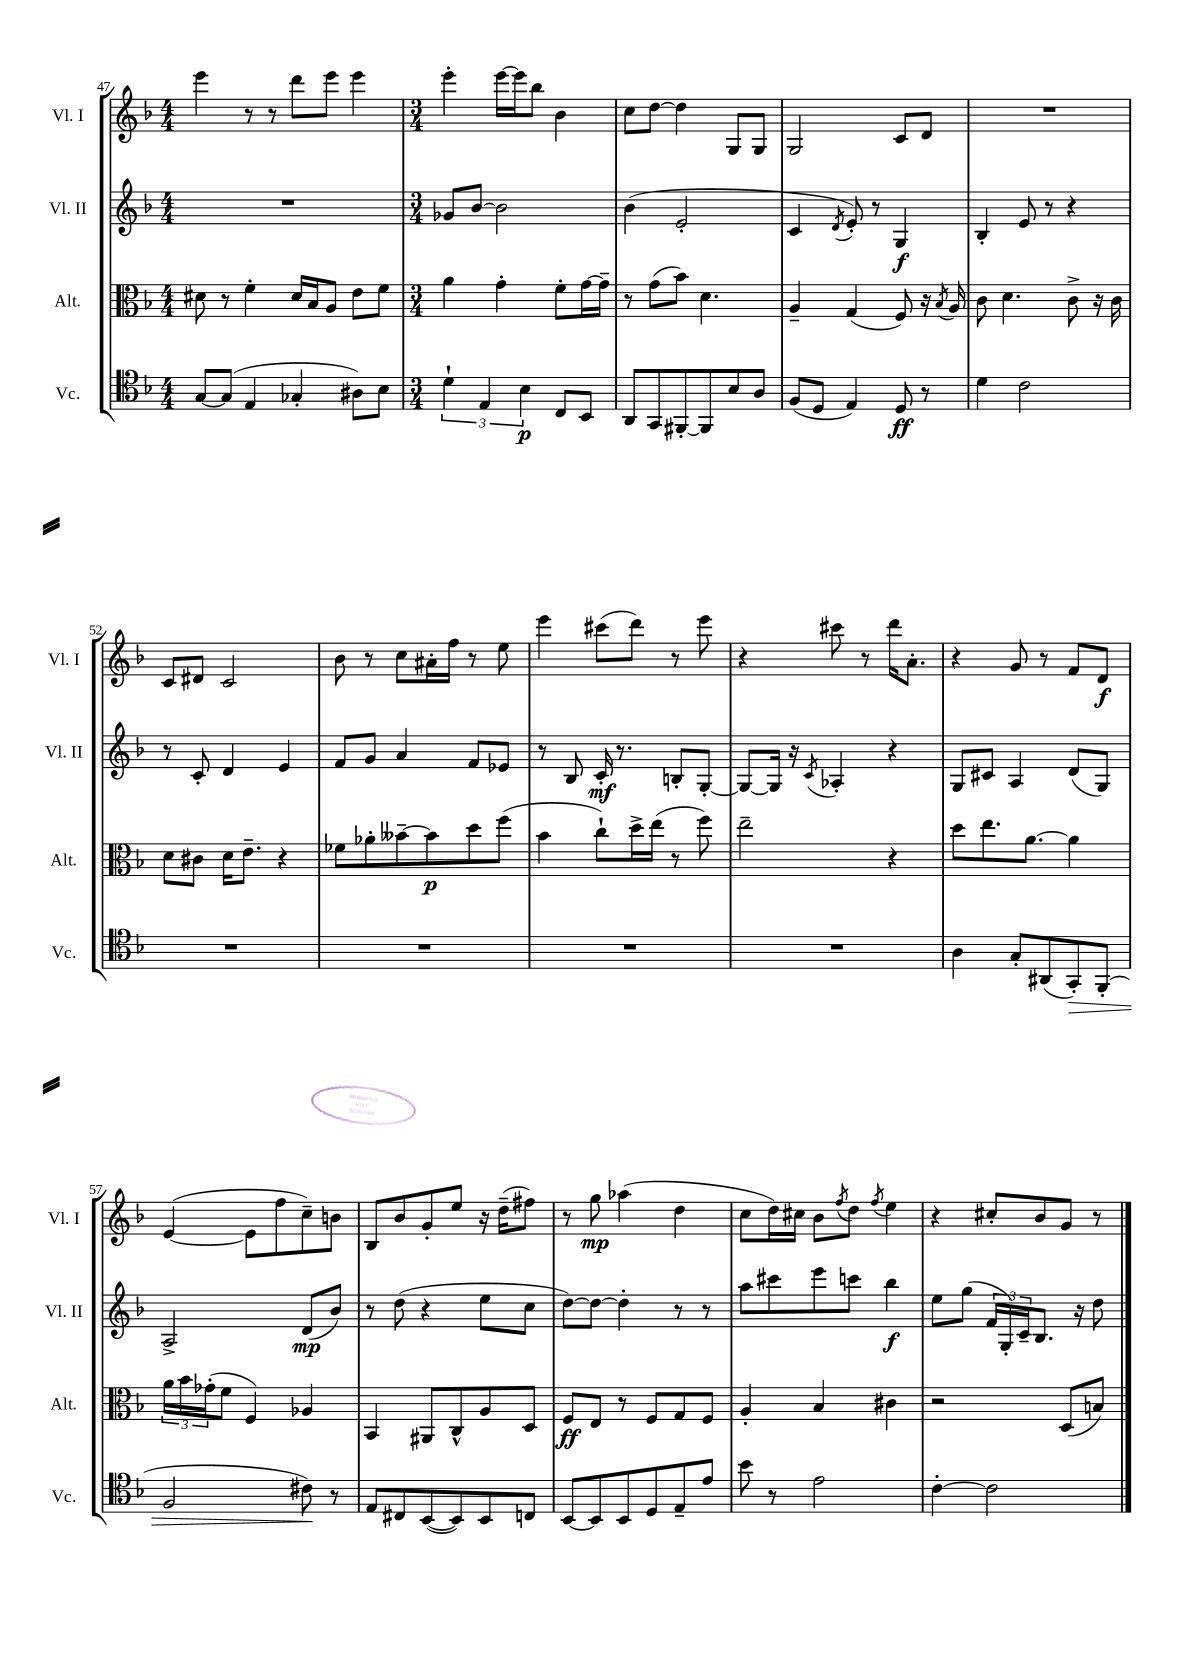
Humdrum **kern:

**kern	**kern	**kern	**kern
*staff4	*staff3	*staff2	*staff1
*clefC4	*clefC3	*clefG2	*clefG2
*k[b-]	*k[b-]	*k[b-]	*k[b-]
*M4/4	*M4/4	*M4/4	*M4/4
[8G/L	8d#\	1r	4eee\
(8G/]J	8r	.	.
4E/	4f'\	.	8r
.	.	.	8r
4G-'/	16d#/LL	.	8ddd\L
.	16B-/J	.	.
.	8A/J	.	8eee\J
8A#\L)	8e\L	.	4eee\
8B-\J	8f\J	.	.
=	=	=	=
*M3/4	*M3/4	*M3/4	*M3/4
6d`\	4a\	8g-/L	4eee'\
.	.	[8b-/J	.
6E/	.	.	.
.	4g'\	2b-\]	[16eee\LL
.	.	.	16eee\]J
6B-\	.	.	.
.	.	.	8bb-\J
8C/L	8f'\L	.	4b-\
8BB-/J	[16g\L	.	.
.	16g~\]JJ	.	.
=	=	=	=
8AA/L	8r	(4b-\	8cc\L
8GG/	(8g\L	.	[8dd\J
[8FF#'/	8b-\J)	2e'/	4dd\]
8FF#/]	4.d\	.	.
8B-/	.	.	8G/L
8A/J	.	.	8G/J
=	=	=	=
(8F/L	4A~/	4c/	2G/
8D/J	.	.	.
.	.	8qd/	.
4E/)	(4G/	8e'/)	.
.	.	8r	.
8D/	8F/)	4G/	8c/L
8r	16r	.	8d/J
.	8qB-/	.	.
.	16A/	.	.
=	=	=	=
4d\	8c\	4B-'/	2.r
.	4.d\	.	.
2c\	.	8e/	.
.	.	8r	.
.	8c^\	4r	.
.	16r	.	.
.	16c\	.	.
=	=	=	=
2.r	8d\L	8r	8c/L
.	8c#\J	8c'/	8d#/J
.	16d\LK	4d/	2c/
.	8.e~\J	.	.
.	4r	4e/	.
=	=	=	=
2.r	8f-\L	8f/L	8b-\
.	8a-'\	8g/J	8r
.	[8b--~\	4a/	8cc\L
.	8b--\]	.	16a#'\L
.	.	.	16ff\JJ
.	8dd\	8f/L	8r
.	(8ff\J	8e-/J	8ee\
=	=	=	=
2.r	4b-\	8r	4eee\
.	.	8B-/	.
.	8cc`\L)	16c'/	(8ccc#\L
.	.	8.r	.
.	16dd^\L	.	8ddd\J)
.	(16ee\JJ	.	.
.	8r	8B'/L	8r
.	8ff\)	[8G'/J	8eee\
=	=	=	=
2.r	2ee~\	8G/_L	4r
.	.	16G/]Jk	.
.	.	16r	.
.	.	8qc/	.
.	.	4A-'/	8ccc#\
.	.	.	8r
.	4r	4r	16ddd\LK
.	.	.	8.a'\J
=	=	=	=
4A\	8dd\L	8G/L	4r
.	8.ee\	8c#/J	.
8G'/L	.	4A/	8g/
.	[8.a\J	.	.
(8AA#/	.	.	8r
8GG'/)	4a\]	(8d/L	8f/L
(8FF'/J	.	8G/J)	8d/J
=	=	=	=
2F/	24a\LL	2A^/	([4e/
.	24b-\	.	.
.	(24g-'\J	.	.
.	8f\J	.	.
.	4F/)	.	8e\]L
.	.	.	8ff\
8c#\)	4A-/	(8d/L	8cc~\)
8r	.	8b-/J)	8b\J
=	=	=	=
8E/L	4BB-/	8r	8B-/L
8C#/	.	(8dd\	8b-/
([8BB-/	8AA#/L	4r	8g'/
8BB-/])	8C^^/	.	8ee/J
8BB-/	8A/	8ee\L	16r
.	.	.	(16dd~\LK
8C/J	8D/J	8cc\J	8ff#\J)
=	=	=	=
[8BB-/L	8F/L	[8dd\L)	8r
8BB-/]	8E/J	8dd\_J	8gg\
8BB-/	8r	4dd'\]	(4aa-\
8D/	8F/L	.	.
8E~/	8G/	8r	4dd\
8e/J	8F/J	8r	.
=	=	=	=
8b-\	4A'/	8aa\L	8cc\L
8r	.	8ccc#\	16dd\L)
.	.	.	16cc#\JJ
2e\	4B-/	8eee\	8b-\L
.	.	.	8qff/
.	.	8ccc\J	8dd\J
.	.	.	8qff/
.	4c#\	4bb-\	4ee\
=	=	=	=
[4c'\	2r	8ee\L	4r
.	.	(8gg\J	.
2c\]	.	24f/LL	8cc#'/L
.	.	24G'/)	.
.	.	24c~/J	.
.	.	8.B-/J	8b-/
.	(8D/L	.	8g/J
.	.	16r	.
.	8B/J)	8dd\	8r
==	==	==	==
*-	*-	*-	*-
